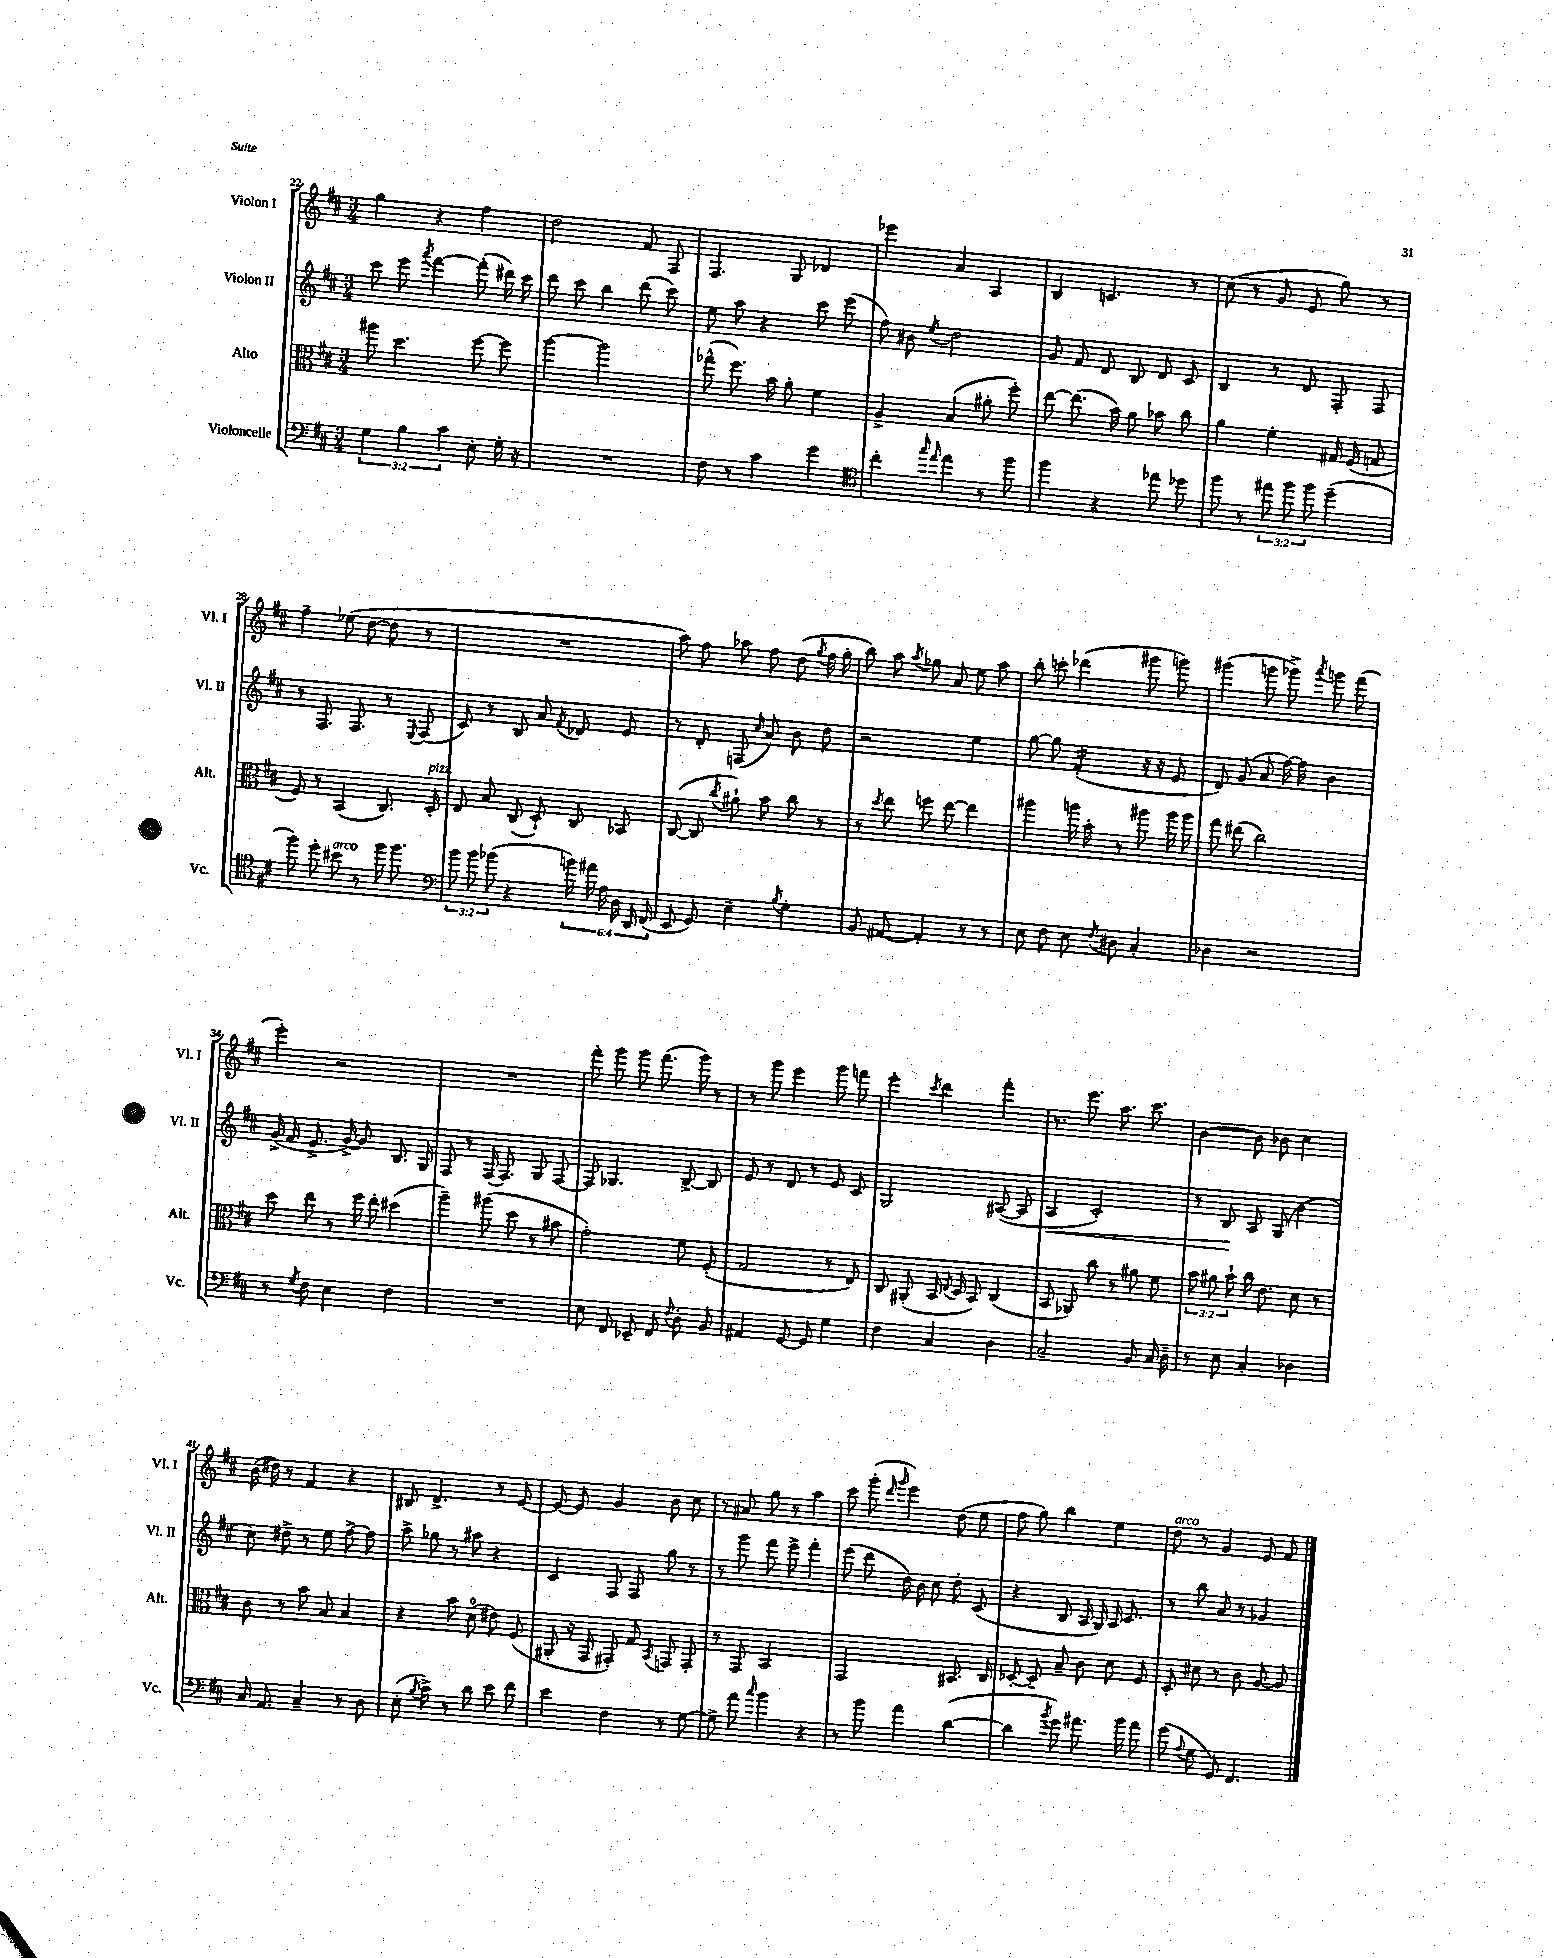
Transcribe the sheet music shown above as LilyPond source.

<<
\new StaffGroup <<
\new Staff = "s0" \with { instrumentName = "Violon I" shortInstrumentName = "Vl. I" } {
    \clef treble \key d \major \numericTimeSignature \time 3/4
    \autoBeamOff g''4 r4 fis''4 |
    d''2 fis'8 fis8 |
    fis4. g8 des'4 |
    ees'''4 a'4 a4 |
    b4 c'4. r8 |
    cis''8( r8 g'8 e'8 g''8) r8 |
    fis''4-- ees''8( d''8~ d''8 r8 |
    R2. |
    a''8) fis''8 aes''8 fis''8 d''8( \acciaccatura { g''8 } fis''16 g''16-. |
    b''8) a''8 \acciaccatura { a''8 } ges''8 a'8 e''8 a''8 |
    b''8-. c'''8-. des'''4( gis'''8 g'''8) |
    gis'''4( g'''8 ges'''8->) \acciaccatura { a'''8 } g'''8 fis'''8( |
    e'''4-.) r2 |
    R2. |
    fis'''8-. g'''8 g'''8 fis'''8.( g'''16) r8 |
    r8 g'''8 e'''4 g'''8 f'''8 |
    e'''4-. \acciaccatura { cis'''8 } d'''4 fis'''4-. |
    r8. e'''8. a''8. cis'''8. |
    b'4~ b'8 bes'8 cis''4 |
    b'16( dis''16) r8 fis'4 r4 |
    bis8 d'4.-> r8 e'8~ |
    e'8~ e'8 g'4 b'8 cis''8 |
    r8 ais'8 g''8 r8 a''4 |
    cis'''8 g'''8-.( \grace { d'''16 g'''16 } e'''4) d''8( e''8 |
    fis''8 g''8) b''4 e''4 |
    d''8^\markup { \italic "arco" } r8 g'4 e'8 fis'8 \bar "|." |
}
\new Staff = "s1" \with { instrumentName = "Violon II" shortInstrumentName = "Vl. II" } {
    \clef treble \key d \major \numericTimeSignature \time 3/4
    \autoBeamOff cis'''8 e'''8 \acciaccatura { a'''8 } fis'''4~ fis'''8-.( dis'''16) cis'''16 |
    d'''8 cis'''8 b''4 d'''8( cis'''8) |
    e''8 a''8 r4 cis'''8 e'''8( |
    fis''8) bis'8 \acciaccatura { e''8 } d''2 |
    g'8 fis'8 d'8 b8 d'8 cis'8 |
    b4 r8 d'8 fis8-. fis8 |
    r8 fis8. fis8. r8 \appoggiatura { e8 } fis8( |
    cis'8) r8 b8 a'8 \acciaccatura { fis'8 } des'8 e'8 |
    r8 d'8-. f8( \grace { cis''16 } a'8) b'8 d''8 |
    r2 e''4 |
    g''8~ g''8 fis'4:16-.( r16 r16 e'8 |
    d'8) g'8( a'8 fis''16~) fis''16 b'4 |
    g'16->( fis'16 e'8.-> g'16~->) g'8 b8. g16 |
    fis8 r8 fis16( fis8.) g8 fis8~ |
    fis8 ges4. b8~-> b8 |
    e'8 r8 d'8 r8 e'8 cis'8 |
    g2 ais8~( ais8 |
    a4\< cis'2-.) |
    r8 b8\! a8 g8( b'4 |
    cis''8) dis''8-> r8 e''8 fis''8~-> fis''8 |
    a''8-> ges''8 r8 ais''8 r4 |
    cis'4 fis8 fis8 g''8 r8 |
    r8 g'''8 fis'''8 e'''8-> fis'''4-. |
    e'''8( d'''8 d''16) b'16 cis''8 d''8-. cis'8( |
    r4 b8 a16 g16) a16 cis'8. |
    r8 b''8 a'8 r8 ges'4 \bar "|." |
}
\new Staff = "s2" \with { instrumentName = "Alto" shortInstrumentName = "Alt." } {
    \clef alto \key d \major \numericTimeSignature \time 3/4 \override Staff.TupletNumber.text = #tuplet-number::calc-fraction-text
    \autoBeamOff ais''8 d''4. fis''8~ fis''8 |
    a''4~ a''2 |
    ges''8-^( fis''8.) b'16 a'8-. fis'4 |
    a4-> b4( ais'8-. fis''8-.) |
    e''8~ e''8.( b'16) a'8 bes'8 cis''8 |
    a'4 fis'4-. gis16 fis16( g8 |
    fis8) r8 b,4( cis8.) d16-.^\markup { \italic "pizz." } |
    e8 b8 cis8( d8-!) cis8 bes,8 |
    cis8~( cis8 \acciaccatura { cis''8 } ais'8-!) b'8 cis''8 r8 |
    r8 \acciaccatura { d''8 } e''8 f''8 e''8~ e''4 |
    ais''4 a''16 b'16-. r8 ais''8 ais''16 ais''16 |
    g''8 eis''8( cis''2) |
    d''8 e''8 r8 fis''16 e''16-. dis''4( |
    a''4--) ais''8( d''8 r8 bis'8 |
    g'2-.) fis'8 fis8-.( |
    g2 r8 e8) |
    cis8 ais,8-.( b,16 \acciaccatura { e8 } d16 b,8) cis4( |
    b,8 aes,8) cis''8 r8 ais'8 fis'8 |
    \tuplet 3/2 { b'8 ais'8 b'8-! } cis''16 e'8. d'8 r8 |
    cis'8 r8 b'8 b8 b4 |
    r4 b'8 d'8-0( eis'8) fis8( |
    ais,8-. r16 g,16 gis,8-.) g8 \acciaccatura { b,8 } g,8 g,8-. |
    r8 g,8 b,2 |
    g,2 bis,8. cis16 |
    des8~-. des8-- b8-- cis'8 d'8 fis8 |
    d8-. dis'8 r8 cis'8 a8~ a8 \bar "|." |
}
\new Staff = "s3" \with { instrumentName = "Violoncelle" shortInstrumentName = "Vc." } {
    \clef bass \key d \major \numericTimeSignature \time 3/4 \override Staff.TupletNumber.text = #tuplet-number::calc-fraction-text
    \autoBeamOff \tuplet 3/2 { g4 b4 cis'4 } e8-. g16-. r16 |
    R2. |
    fis8 r8 cis'4 g'4 |
    \clef tenor cis''4-. \grace { g''16 e''16 } e''4 r8 fis''8 |
    fis''4 r4 ees''8 des''8 |
    fis''8 r8 \tuplet 3/2 { eis''8 fis''8 fis''8 } d''4--( |
    fis''8) d''8-. bis'8^\markup { \italic "arco" } r8 fis''16 fis''8. |
    \clef bass \tuplet 3/2 { b'8 b'8 bes'8( } r4 \tuplet 6/4 { b'16) ais'16 a16 d16 d,16 fis,16( } |
    e,8 g,8) e4-- \acciaccatura { b8 } g4-. |
    b,8 ais,8~ ais,4-. r8 r8 |
    e8 fis8 e8 \acciaccatura { fis8 } dis8 cis4-. |
    des4 r2 |
    r8 \acciaccatura { g8 } fis8 e4 fis4 |
    R2. |
    e8 fis,8 ees,8-- fis,8 \appoggiatura { fis8 } d8-. b,8 |
    ais,4 g,8~ g,8 g4 |
    fis4 cis4 d4 |
    cis2-- b,8 cis16 d16-- |
    r8 e8 cis4-. des4 |
    cis16 a,8. cis4-- r8 d8 |
    e8-.( \acciaccatura { b8 } cis'8->) r8 d'8 e'8 fis'8 |
    e'4 fis4 r8 g8~ |
    g8-> a'8 \grace { cis''16 } b'4 r4 |
    r8 b'8 a'4 d'4~( |
    d'4 \acciaccatura { b'8 } g'8) ais'8. b'16 ais'8 |
    g'8( \appoggiatura { a8 } g8 g,8) fis,4. \bar "|." |
}
>>
>>
\layout { \context { \Score currentBarNumber = #22 } }
